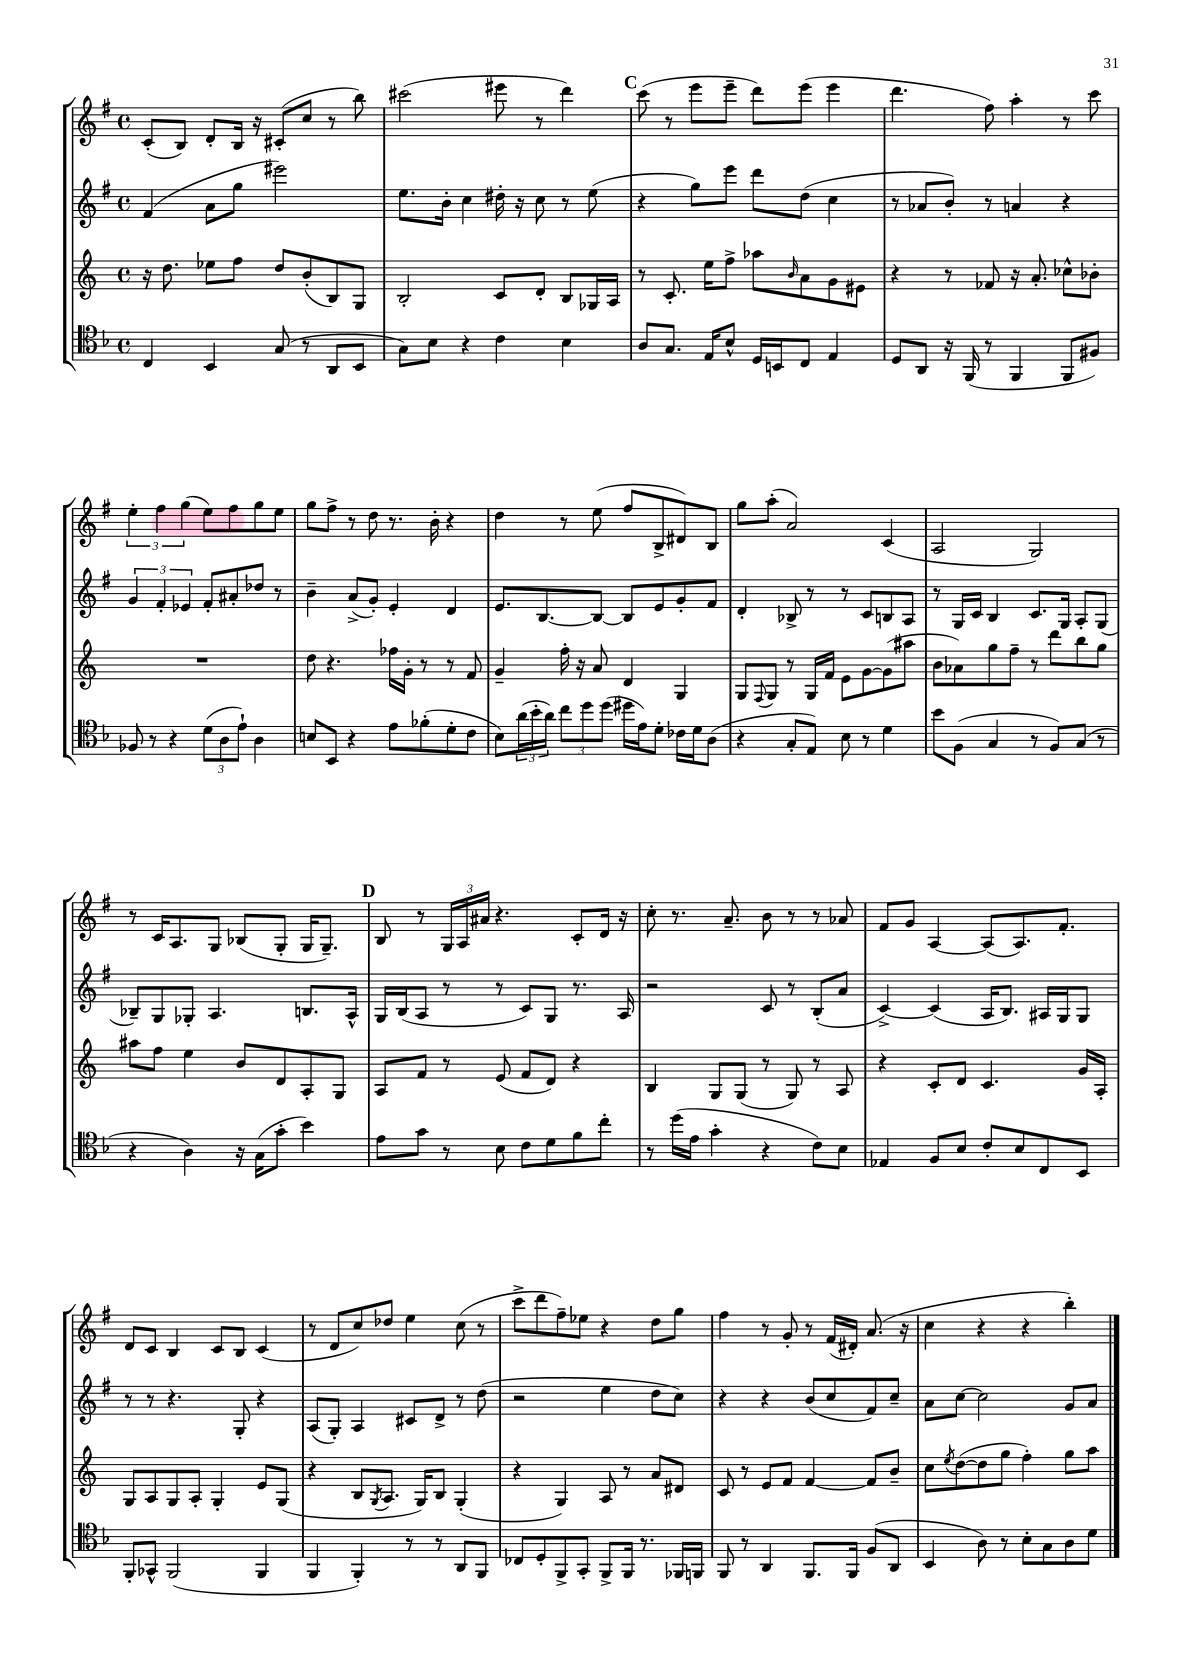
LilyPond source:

<<
\new StaffGroup <<
\new Staff = "s0" {
    \clef treble \key g \major \defaultTimeSignature \time 4/4
    c'8-.( b8) d'8-. b16 r16 cis'8-.( c''8 r8 b''8) |
    cis'''2( eis'''8 r8 d'''4) |
    \mark \markup { \bold "C" } c'''8( r8 e'''8 e'''8-- d'''8) e'''8( e'''4 |
    d'''4. fis''8) a''4-. r8 c'''8 |
    \tuplet 3/2 { e''4-. fis''4 g''4( } e''8) fis''8 g''8 e''8 |
    g''8 fis''8-> r8 d''8 r8. b'16-. r4 |
    d''4 r8 e''8( fis''8 b8-> dis'8) b8 |
    g''8 a''8-.( a'2) c'4( |
    a2 g2) |
    r8 c'16 a8. g8 bes8( g8-. g16 g8.--) |
    \mark \markup { \bold "D" } b8 r8 \tuplet 3/2 { g16 a16 ais'16 } r4. c'8-. d'16 r16 |
    c''8-. r8. a'8.-- b'8 r8 r8 aes'8 |
    fis'8 g'8 a4~ a8( a8.) fis'8.-. |
    d'8 c'8 b4 c'8 b8 c'4( |
    r8 d'8 c''8) des''8 e''4 c''8( r8 |
    c'''8-> d'''8 fis''8--) ees''8 r4 d''8 g''8 |
    fis''4 r8 g'8-. r8 fis'16( dis'16-.) a'8.( r16 |
    c''4 r4 r4 b''4-.) \bar "|." |
}
\new Staff = "s1" {
    \clef treble \key g \major \defaultTimeSignature \time 4/4
    fis'4( a'8 g''8 eis'''2) |
    e''8. b'16-. c''4 dis''16-. r16 c''8 r8 e''8( |
    \mark \markup { \bold "C" } r4 g''8) e'''8 d'''8 d''8( c''4 |
    r8 aes'8 b'8-.) r8 a'4 r4 |
    \tuplet 3/2 { g'4 fis'4-. ees'4 } fis'8-. ais'8-. des''8 r8 |
    b'4-- a'8->( g'8-.) e'4-. d'4 |
    e'8. b8.~ b8~ b8 e'8 g'8-. fis'8 |
    d'4-. bes8-> r8 r8 c'8 b8 a8 |
    r8 g16 c'16 b4 c'8. g16 a8-. g8( |
    bes8--) g8 ges8-. a4. b8. a16-^ |
    \mark \markup { \bold "D" } g16 b16( a8 r8 r8 c'8) g8 r8. a16 |
    r2 c'8 r8 b8-.( a'8 |
    c'4~->) c'4( a16 b8.) ais16 g16 g8 |
    r8 r8 r4. g8-. r4 |
    a8( g8-.) a4 cis'8 d'8-> r8 d''8( |
    r2 e''4 d''8 c''8) |
    r4 r4 b'8( c''8 fis'8) c''8-- |
    a'8 c''8~ c''2 g'8 a'8 \bar "|." |
}
\new Staff = "s2" {
    \clef treble \key c \major \defaultTimeSignature \time 4/4
    r16 d''8. ees''8 f''8 d''8 b'8-.( b8) g8 |
    b2-. c'8 d'8-. b8 ges16 a16 |
    \mark \markup { \bold "C" } r8 c'8.-. e''16 f''8-> aes''8 \grace { b'16 } a'8 g'8 eis'8 |
    r4 r8 fes'8 r16 a'8.-. ces''8-^ bes'8-. |
    R1 |
    d''8 r4. fes''16 g'16-. r8 r8 f'8 |
    g'4-- f''16-. r16 a'8 d'4 g4 |
    g8 \appoggiatura { f8 } g8 r8 g16 f'16 e'8 g'8~ g'8( ais''8 |
    b'8 aes'8) g''8 f''8-- r8 d'''8 b''8 g''8 |
    ais''8 f''8 e''4 b'8 d'8 a8-. g8 |
    \mark \markup { \bold "D" } a8 f'8 r8 e'8( f'8 d'8) r4 |
    b4 g8 g8( r8 g8) r8 a8 |
    r4 c'8-. d'8 c'4. g'16 a16-. |
    g8 a8 g8 a8-. g4-. e'8 g8( |
    r4 b8 \acciaccatura { g8 } a8. g16) b8 g4-.( |
    r4 g4) a8 r8 a'8 dis'8 |
    c'8 r8 e'8 f'8 f'4~ f'8 b'8-- |
    c''8 \acciaccatura { e''8 } d''8~( d''8 g''8 f''4-.) g''8 a''8 \bar "|." |
}
\new Staff = "s3" {
    \clef tenor \key f \major \defaultTimeSignature \time 4/4
    c4 bes,4 g8( r8 a,8 bes,8 |
    g8) bes8 r4 c'4 bes4 |
    \mark \markup { \bold "C" } a8 g8. e16 bes8-^ d16 b,16 c8 e4 |
    d8 a,8 r16 f,16( r8 f,4 f,8 fis8) |
    fes8 r8 r4 \tuplet 3/2 { d'8( a8 e'8-!) } a4 |
    b8 bes,8 r4 e'8 fes'8-.( d'8-. c'8 |
    bes8) \tuplet 3/2 { a'16( bes'16-. a'16) } \tuplet 3/2 { c''8 d''8 d''8( } dis''16 e'16) d'8-. ces'16 d'16 a8( |
    r4 g8-. e8) bes8 r8 d'4 |
    bes'8 f8( g4 r8 f8) g8( r8 |
    r4 a4) r16 g16( g'8-. bes'4) |
    \mark \markup { \bold "D" } e'8 g'8 r8 bes8 c'8 d'8 f'8 c''8-. |
    r8 d''16( e'16 g'4-. r4 c'8) bes8 |
    ees4 f8 bes8 c'8-. bes8 c8 bes,8 |
    f,8-. ges,8-^ f,2( f,4 |
    f,4 f,4-.) r8 r8 a,8 f,8 |
    ces8 d8-. f,8-> g,8-. f,8-> f,16 r8. fes,16 f,16 |
    f,8 r8 a,4 f,8. f,16 f8( a,8 |
    bes,4 a8) r8 bes8-. g8 a8 d'8 \bar "|." |
}
>>
>>
\layout { \context { \Score \remove "Bar_number_engraver" } }
